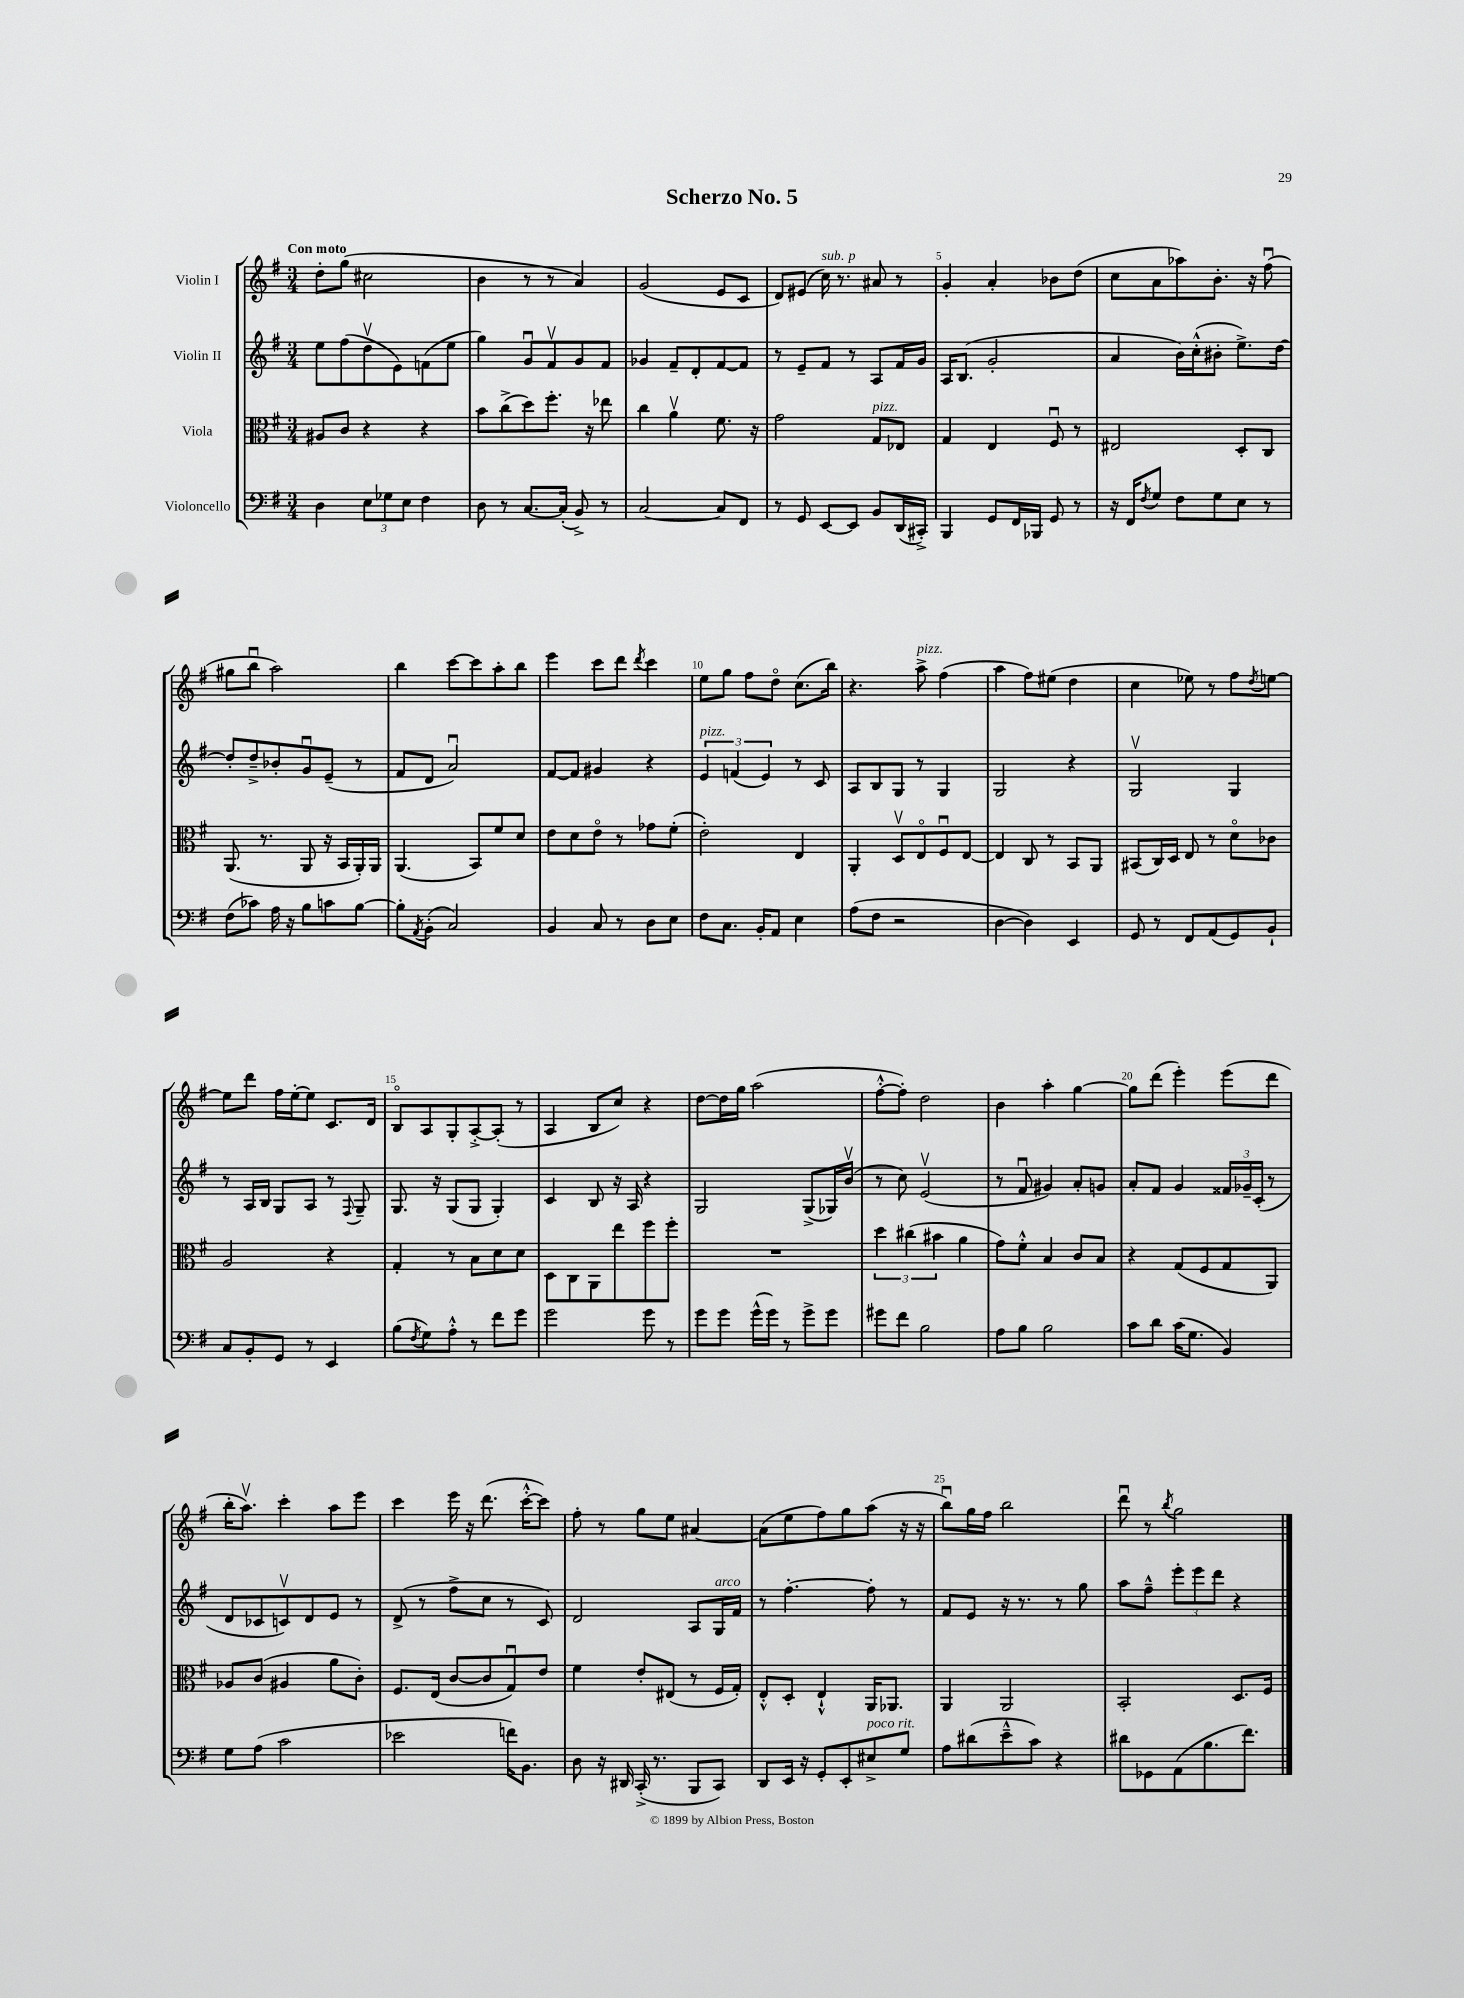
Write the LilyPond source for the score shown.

\header { title = "Scherzo No. 5" }
<<
\new StaffGroup <<
\new Staff = "s0" \with { instrumentName = "Violin I" } {
    \clef treble \key g \major \numericTimeSignature \time 3/4 \tempo "Con moto"
    d''8-. g''8( cis''2 |
    b'4 r8 r8 a'4) |
    g'2( e'8 c'8 |
    d'8) eis'8( c''16^\markup { \italic "sub. p" }) r8. ais'8 r8 |
    g'4-. a'4-. bes'8 d''8( |
    c''8 a'8 aes''8) b'8.-. r16 fis''8\downbow( |
    gis''8 b''8\downbow a''2) |
    b''4 c'''8~ c'''8 a''8-. b''8 |
    e'''4 c'''8 d'''8 \acciaccatura { d'''8 } c'''4 |
    e''8 g''8 fis''8 d''8\flageolet c''8.( b''16) |
    r4. a''8->^\markup { \italic "pizz." } fis''4( |
    a''4 fis''8) eis''8( d''4 |
    c''4 ees''8) r8 fis''8 \acciaccatura { d''8 } e''8~ |
    e''8 d'''8 fis''16 e''16~-. e''8 c'8. d'16 |
    b8\flageolet a8 g8-. a8~-.-> a8-.( r8 |
    a4 b8 c''8) r4 |
    d''8~ d''16 g''16 a''2( |
    fis''8~-.-^ fis''8-.) d''2 |
    b'4 a''4-. g''4~ |
    g''8 d'''8( e'''4-.) e'''8( d'''8 |
    b''16-. a''8.\upbow) c'''4-. a''8 e'''8 |
    c'''4 e'''16 r16 d'''8.( c'''16~-.-^ c'''8) |
    fis''8-. r8 g''8 e''8 ais'4~ |
    ais'8( e''8 fis''8) g''8 a''8( r16 r16 |
    b''8\downbow) g''16 fis''16 b''2 |
    d'''8\downbow r8 \acciaccatura { b''8 } g''2 \bar "|." |
}
\new Staff = "s1" \with { instrumentName = "Violin II" } {
    \clef treble \key g \major \numericTimeSignature \time 3/4
    e''8 fis''8( d''8\upbow e'8) f'8( e''8 |
    g''4) g'8\downbow fis'8\upbow g'8 fis'8 |
    ges'4 fis'8-- d'8-. fis'8~ fis'8 |
    r8 e'8-- fis'8 r8 a8 fis'16 g'16 |
    a16 b8.( g'2-. |
    a'4 b'16) c''16-.-^( bis'8-. e''8.->) d''16~ |
    d''8-. d''8---> bes'8-. g'8\downbow e'8--( r8 |
    fis'8 d'8 a'2\downbow) |
    fis'8~ fis'8 gis'4 r4 |
    \tuplet 3/2 { e'4^\markup { \italic "pizz." } f'4( e'4) } r8 c'8 |
    a8 b8 g8 r8 g4 |
    g2 r4 |
    g2\upbow g4 |
    r8 a16 b16 g8 a8 r8 \appoggiatura { fis8 } g8-- |
    g8. r16 g8( g8 g4-.) |
    c'4 b8 r16 a16 r4 |
    g2 g8->( ges16) b'16\upbow( |
    r8 c''8) e'2\upbow( |
    r8 fis'8\downbow gis'4) a'8-. g'8 |
    a'8-. fis'8 g'4 \tuplet 3/2 { fisis'16 ges'16-- c'16-.( } r8 |
    d'8 ces'8 c'8\upbow) d'8 e'8 r8 |
    d'8->( r8 fis''8-> c''8 r8 c'8) |
    d'2 a8 g16^\markup { \italic "arco" } fis'16 |
    r8 fis''4.~-. fis''8-. r8 |
    fis'8 e'8 r16 r8. r8 g''8 |
    a''8 fis''8---^ \tuplet 3/2 { e'''8-. e'''8 d'''8 } r4 \bar "|." |
}
\new Staff = "s2" \with { instrumentName = "Viola" } {
    \clef alto \key g \major \numericTimeSignature \time 3/4
    ais8 c'8 r4 r4 |
    b'8 c''8->( d''8) fis''8.-. r16 ees''8 |
    c''4 a'4\upbow fis'8. r16 |
    g'2 g8^\markup { \italic "pizz." } ees8 |
    g4 e4 fis8\downbow r8 |
    eis2 d8-. c8 |
    a,8.( r8. a,8 r16 b,16 a,16-.) a,16 |
    a,4.( b,8) fis'8 d'8 |
    e'8 d'8 e'8\flageolet r8 ges'8 fis'8-.( |
    e'2-.) e4 |
    a,4-. d8\upbow e8\flageolet fis8\downbow e8~ |
    e4 c8 r8 b,8 a,8 |
    bis,8( c16) d16 e8 r8 d'8\flageolet ces'8 |
    a2 r4 |
    g4-. r8 b8 d'8 d'8 |
    d8 c8 a,8 e''8 fis''8 fis''8-. |
    R2. |
    \tuplet 3/2 { d''4 cis''4( bis'4 } a'4 |
    g'8) fis'8-.-^ b4 c'8 b8 |
    r4 g8( fis8 g8 a,8) |
    aes8 c'8( ais4 a'8 c'8-.) |
    fis8. e16( c'8~ c'8 g8\downbow) e'8 |
    fis'4 e'8-. eis8( r8 fis16 g16-.) |
    e8-.-^ d8-. e4-!-^ a,16 aes,8. |
    a,4 a,2 |
    b,2-. d8. fis16 \bar "|." |
}
\new Staff = "s3" \with { instrumentName = "Violoncello" } {
    \clef bass \key g \major \numericTimeSignature \time 3/4
    d4 \tuplet 3/2 { e8 ges8 e8 } fis4 |
    d8 r8 c8.~ c16-.( b,8->) r8 |
    c2~ c8 fis,8 |
    r8 g,8 e,8~ e,8 b,8 d,16( cis,16-.->) |
    b,,4 g,8 fis,16 bes,,16 g,8 r8 |
    r16 fis,16 \acciaccatura { fis8 } g8 fis8 g8 e8 r8 |
    fis8( ces'8) a16 r16 b8 c'8 b8~ |
    b8-. \acciaccatura { a,8 } b,8-.( c2) |
    b,4 c8 r8 d8 e8 |
    fis8 c8. b,16-. a,8 e4 |
    a8( fis8 r2 |
    d4~ d4) e,4 |
    g,8 r8 fis,8 a,8( g,8) b,8-! |
    c8 b,8-. g,8 r8 e,4 |
    b8( \acciaccatura { fis8 } g8) a8-.-^ r8 fis'8 g'8 |
    g'2 g'8 r8 |
    g'8 g'8 g'16-^( g'16) r8 g'8-> g'8 |
    gis'8 fis'8 b2 |
    a8 b8 b2 |
    c'8 d'8 c'16( g8. b,4) |
    g8 a8( c'2 |
    ees'2 f'16) b,8. |
    d8 r16 dis,16 c,16-.->( r8. b,,8 c,8) |
    d,8 e,16 r16 g,8-. e,8-. eis8->^\markup { \italic "poco rit." } g8 |
    a8 dis'8( e'8---^ c'8) r4 |
    dis'8 ges,8 a,8( b8. fis'8.) \bar "|." |
}
>>
>>
\layout { \context { \Score \override BarNumber.break-visibility = ##(#f #t #t) barNumberVisibility = #(every-nth-bar-number-visible 5) } }
